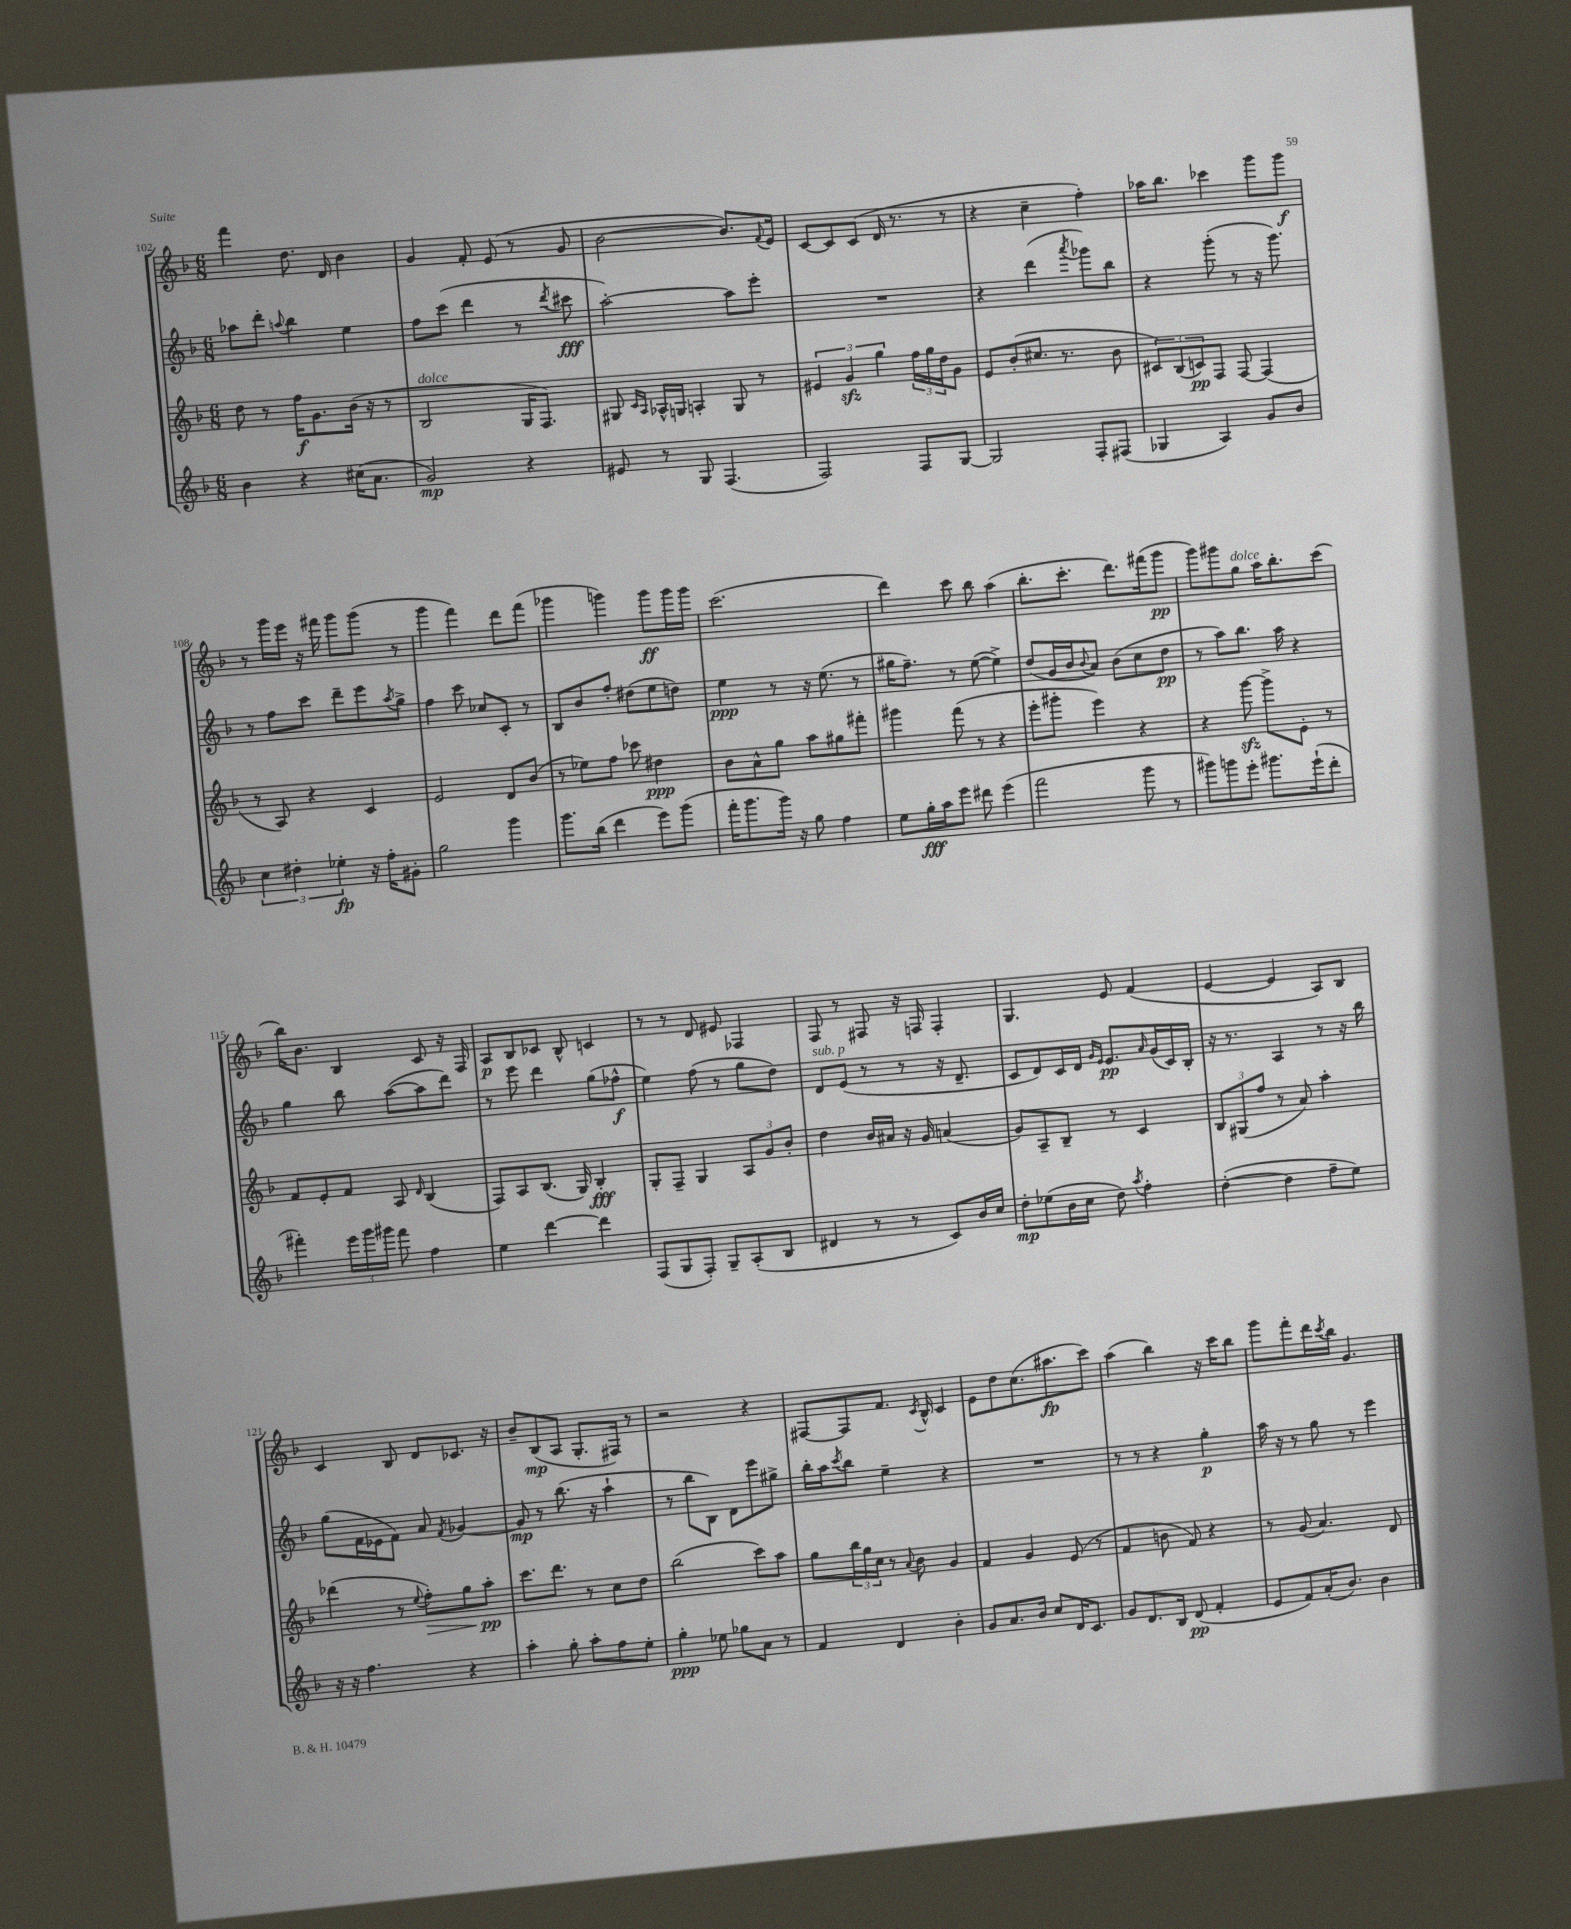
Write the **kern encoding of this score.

**kern	**kern	**kern	**kern
*staff4	*staff3	*staff2	*staff1
*clefG2	*clefG2	*clefG2	*clefG2
*k[b-]	*k[b-]	*k[b-]	*k[b-]
*M6/8	*M6/8	*M6/8	*M6/8
4b-	8dd	8aa-	4fff
.	8r	8ddd'	.
.	.	8qqaa	.
4r	16ff	4bb-	8.dd
.	8.g	.	.
.	.	.	16d
(16cc#	(16b-	4ee	4b-
8.a	16r	.	.
.	8r	.	.
=	=	=	=
2g)	2B-	8ff	4g
.	.	(8ccc	.
.	.	4ddd	8f'
.	.	.	(8e
4r	16G	8r	8r
.	8.F)	.	.
.	.	8qddd	.
.	.	8ccc#	8g
=	=	=	=
8e#	8G#	[2aa')	[2b-
.	16qqc	.	.
.	16qqA	.	.
8r	16A-^^	.	.
.	16G	.	.
8G	4A'	.	.
(4.F	.	.	.
.	8G	8aa]	8.b-])
.	8r	8eee'	.
.	.	.	8qqf
.	.	.	16e
=	=	=	=
2F)	6e#	2.r	[8c
.	.	.	8c]
.	6g	.	.
.	.	.	(8c
.	6gg	.	.
.	.	.	16d
.	.	.	8.r
8F	24ff	.	.
.	24gg	.	.
.	24dd	.	.
[8G	8g	.	8r
=	=	=	=
2G]	8e	4r	4r
.	(8b-'	.	.
.	8.cc#	(4ddd	4cc~
.	8.r	.	.
.	.	8qaaa	.
8F'	.	8ggg-)	4ff')
(8F#	8b-	8bb-	.
=	=	=	=
4G-	12c#)	4r	16aa-
.	.	.	8.bb-
.	(12B-	.	.
.	12c)	.	.
4A)	8F	(8ggg'	4ccc-
.	[8F	8r	.
8g	(4F]	16r	8ggg
.	.	8.ggg)	.
8b-	.	.	8ggg
=	=	=	=
6cc	8r	8r	8r
.	8A)	8ff	16ggg
6dd#'	.	.	.
.	.	.	16eee
.	4r	8ccc	16r
.	.	.	16fff#
6ee-'	.	.	.
.	.	8ddd~	8ggg
16r	4c	8eee	(8ggg
16ff'	.	.	.
.	.	8qaa	.
8g#'	.	8gg^	8r
=	=	=	=
2gg	2e	4ff	4ggg
.	.	8ccc	4fff)
.	.	8cc-	.
4ggg	8d	8c'	8ddd
.	(8b-	8r	(8fff
=	=	=	=
8.ggg	8r	8B-	4ggg-
.	8ee-)	8b-	.
(16bb-	.	.	.
4ddd	8ff	8ff'	4ggg)
.	8ccc-	(8dd#	.
8eee)	4dd#	8ee	8ggg
(8ggg	.	8dd)	16ggg
.	.	.	16ggg
=	=	=	=
16fff'	8b-	4ee	(2.ccc
8.ggg	.	.	.
.	8a^^	.	.
16ggg)	8gg	8r	.
16r	.	.	.
8gg	8aa	16r	.
.	.	(8.ee	.
4ff	8gg#	.	.
.	8fff#'	8r	.
=	=	=	=
8ee	4ggg#	16gg#	4ddd)
.	.	8.ff~)	.
16gg'	.	.	.
16aa	.	.	.
8eee	(8fff	8r	8ccc
8ddd#	8r	([8ee	8bb-
(4eee	4r	4ee^])	(4aa
=	=	=	=
2fff	8eee'	(8dd	8.bb-'
.	8ggg#'	16g	.
.	.	16b-	8.ccc'
.	.	8qqb-	.
.	4eee)	8a)	.
.	.	(8b-	8.ddd)
8ggg	4r	8cc	.
.	.	.	(16fff#
8r	.	8dd	8ggg
=	=	=	=
8ggg#)	4r	8r	8ggg)
8ggg	.	8aa)	8ggg#
8eee'	[8ggg	8.bb-	8gg
8.ggg#	8ggg^]	.	16aa
.	.	16aa	8.bb-'
.	8e'	4r	.
(16eee`	.	.	.
8ddd'	8r	.	(8ccc
=	=	=	=
4fff#')	8f	4gg	16bb-)
.	.	.	8.b-
.	8e'	.	.
24eee	8f	8bb-	4B-
24ggg	.	.	.
24ggg#	.	.	.
8fff#	8A	([8aa	.
.	16qqd	.	.
4ff	(4B-	8aa]	8c
.	.	8ddd)	16r
.	.	.	16F
=	=	=	=
4ee	8F)	8r	8A
.	8A	8eee	8B-
[4ddd	(8.B-	4ddd	8c-
.	.	.	8B-^^
.	16G)	.	.
4ddd]	4B-'	(8gg	4c
.	.	8ff-^^	.
=	=	=	=
(8F	8G'	4ee)	8r
8G	8F~	.	8r
8F')	4G	(8ff	8d
8G~	.	8r	8e#
(8A'	12A	8gg	4F-
.	12g	.	.
8B-	.	8dd)	.
.	12b-'	.	.
=	=	=	=
4d#	4dd	8d	8F
.	.	(8e	8r
8r	16b-	8r	8F#
.	16a#	.	.
8r	16r	8r	16r
.	16g	.	16F
8c)	(4a	16r	4F'
.	.	8.d~	.
16b-	.	.	.
16cc	.	.	.
=	=	=	=
8dd'	8g)	8c	4.G
(8ee-	8A~	8d)	.
16b-	8B-~	16c	.
16cc	.	16d	.
.	.	16qqg	.
.	.	16qqe	.
8dd)	8r	8.e	8e
8qaa	.	.	.
4ff'	4c	.	(4f
.	.	16qqa	.
.	.	(16g	.
.	.	16c)	.
.	.	16B-'	.
=	=	=	=
([4dd'	12B-	16r	[4e
.	.	8.r	.
.	(12G#	.	.
.	12ff	.	.
4dd]	8r	4A	4e]
.	8a)	.	.
8ff~	4aa'	8r	8A)
8ee)	.	16r	8B-
.	.	16bb-	.
=	=	=	=
16r	(4ddd-	(8gg	4c
16r	.	.	.
4.ff	.	16f	.
.	.	16e-	.
.	8r	8f)	8B-
.	8qqee	.	.
.	8ff')	8a	8d
.	.	8qf	.
4r	8gg	[4g-	8.c-
.	8aa'	.	.
.	.	.	16r
=	=	=	=
4aa'	8.ccc	8g-]	8b-~
.	.	8r	(8B-
.	8.ddd	.	.
8gg'	.	(8.bb-	8A
8aa'	8r	.	8.G'
.	.	16r	.
8ff	8cc	4aa`	.
.	.	.	16F#)
8ee'	8dd	.	8r
=	=	=	=
4gg'	(2bb-	8r	2r
.	.	8bb-	.
8ee-	.	8B-)	.
8gg-	.	8d	.
8a	8ccc)	8eee	4r
8r	8aa	8gg#^	.
=	=	=	=
4f	8gg	16bb-'	[8F#
.	.	16aa	.
.	.	8qccc	.
.	24bb-	8bb-	8F#]
.	24gg	.	.
.	24cc	.	.
4d	8r	4ee~	8.f
.	8qqa	.	.
.	8b-	.	.
.	.	.	8qc
.	.	.	16B-^^
4b-'	4g	4r	4c
=	=	=	=
8g	4f	2.r	8e
8.a	.	.	8dd
.	4g	.	(8.cc
16b-	.	.	.
8cc	.	.	.
.	.	.	8.aa#
16d	(8e	.	.
8.c	.	.	.
.	8r	.	8ccc)
=	=	=	=
8g	4f	8r	(4aa
8.d	.	8r	.
.	8b	4r	4bb-)
16B-	.	.	.
(8d	8f)	.	.
4f'	4r	4gg'	16r
.	.	.	16ccc
.	.	.	8bb-
=	=	=	=
8e	8r	16aa	8ggg
.	.	16r	.
8f)	(8g	8r	8fff'
(16a'	4.a)	8gg	16ddd
.	.	.	8qccc
8.b-)	.	.	16bb-
.	.	8r	4.g
4b-	.	4eee	.
.	8d	.	.
==	==	==	==
*-	*-	*-	*-
